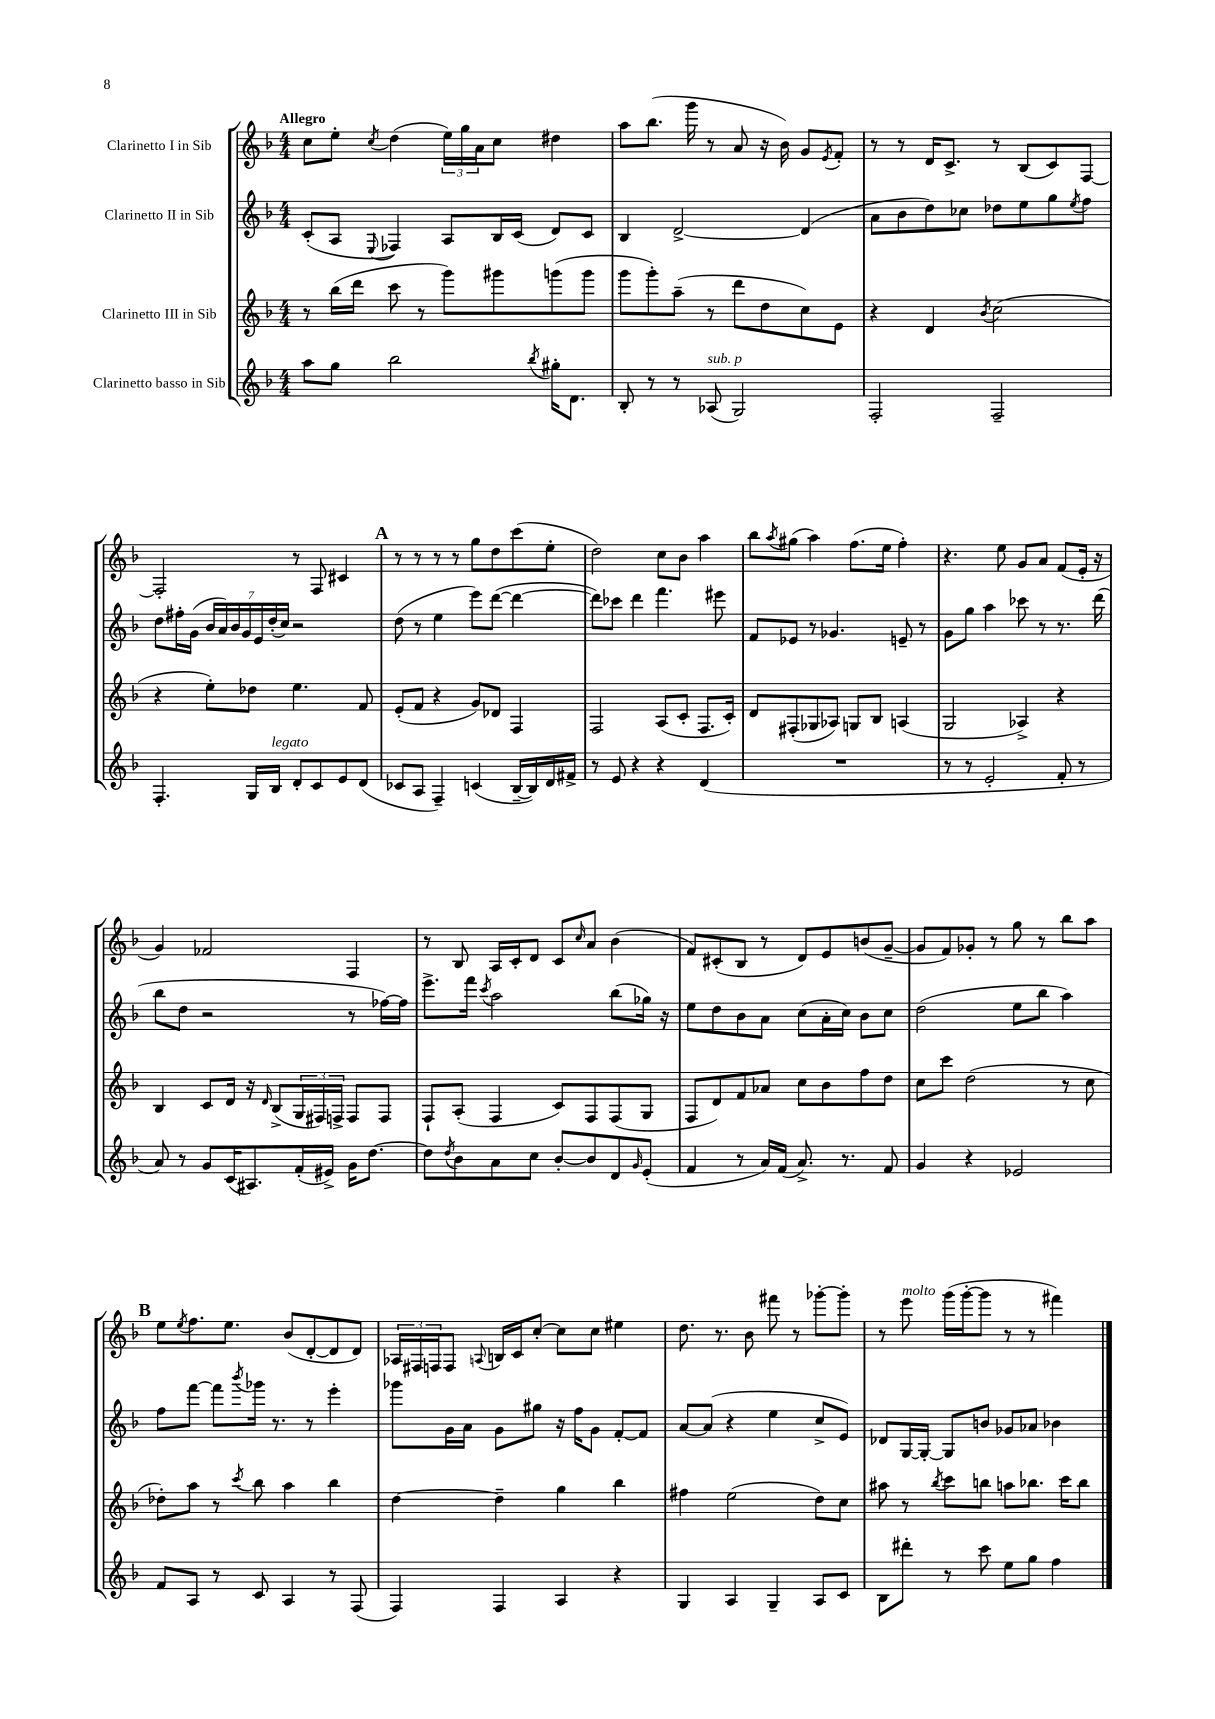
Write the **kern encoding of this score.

**kern	**kern	**kern	**kern
*staff4	*staff3	*staff2	*staff1
*clefG2	*clefG2	*clefG2	*clefG2
*k[b-]	*k[b-]	*k[b-]	*k[b-]
*M4/4	*M4/4	*M4/4	*M4/4
8aa	8r	(8c'	8cc
8gg	(16bb-	8A	8ee'
.	16ddd	.	.
.	.	8qqE	8qcc
2bb-	8ccc	4F-)	(4dd
.	8r	.	.
.	8ggg)	8A	24ee)
.	.	.	24gg
.	.	.	24a
.	8ggg#	16B-	8cc
.	.	(16c	.
8qbb-	.	.	.
16gg#'	(8ggg	8d)	4dd#
8.d	.	.	.
.	8ggg	8c	.
=	=	=	=
8B-'	8ggg	4B-	8aa
8r	8ggg')	.	(8.bb-
8r	(8aa~	[2d^	.
.	.	.	16ggg
(8A-	8r	.	8r
2G)	8ddd	.	8a
.	8dd	.	16r
.	.	.	16b-)
.	8cc)	(4d]	8g
.	.	.	8qe
.	8e	.	8f'
=	=	=	=
2F'	4r	8a	8r
.	.	8b-	8r
.	4d	8dd)	16d
.	.	.	8.c^
.	.	8cc-	.
.	8qb-	.	.
2F~	(2cc	8dd-	8r
.	.	8ee	(8B-
.	.	8gg	8c)
.	.	8qee	.
.	.	8ff	[8F
=	=	=	=
4.F'	4r	8dd	2F']
.	.	16ff#'	.
.	.	(16g	.
.	8ee')	28b-	.
.	.	28a)	.
.	.	28b-	.
.	.	28g	.
16G	8dd-	.	.
.	.	28e	.
.	.	(28dd'	.
16B-	.	.	.
.	.	28cc)	.
8d'	4.ee	2r	8r
8c	.	.	8F
8e	.	.	4c#
(8d	8f	.	.
=	=	=	=
8c-	(8e'	(8dd	8r
8A	8f	8r	8r
4F~)	4r	4ee	8r
.	.	.	8r
(4c	8g)	8eee)	8gg
.	8d-	([8ddd	8dd
[16B-~	4F	4ddd_	(8ccc
16B-])	.	.	.
16d	.	.	8ee'
16f#^	.	.	.
=	=	=	=
8r	2F	8ddd])	2dd)
8e	.	8ccc-	.
4r	.	4ddd	.
4r	(8A	4.fff	8cc
.	8c'	.	8b-
(4d	8.F	.	4aa
.	.	8eee#	.
.	16c')	.	.
=	=	=	=
1r	8d	8f	8bb-
.	.	.	8qaa
.	(8F#'	8e-	(8gg#
.	8G-	8r	4aa)
.	8A-)	4.g-	.
.	8G	.	(8.ff
.	8B-	.	.
.	.	.	16ee
.	(4A	8e~	4ff')
.	.	8r	.
=	=	=	=
8r	2G	8g	4.r
8r	.	8gg	.
2e'	.	4aa	.
.	.	.	8ee
.	4A-^)	8ccc-	8g
.	.	8r	8a
8f'	4r	8.r	(8f
8r	.	.	16e'
.	.	(16ddd	16r
=	=	=	=
8a)	4B-	8bb-	4g)
8r	.	8dd	.
8g	8c	2r	2f-
(16c	16d	.	.
8.A#)	16r	.	.
.	16qqd	.	.
.	(8B-^	.	.
(16f'	24G	.	.
.	24F#)	.	.
16e#^)	.	.	.
.	24F^	.	.
16g	8F	8r	4F
[8.dd	.	.	.
.	8F	[16ff-)	.
.	.	16ff-]	.
=	=	=	=
8dd]	8F`	8.eee^	8r
8qdd	.	.	.
8b-	(8A'	.	8B-
.	.	16fff	.
.	.	8qccc	.
8a	4F	2aa	16A
.	.	.	16c'
8cc	.	.	8d
[8b-'	8c)	.	8c
.	.	.	16qqcc
8b-]	8F	.	8a
8d	(8F	(8bb-	(4b-
16qqg	.	.	.
(8e'	8G	16gg-)	.
.	.	16r	.
=	=	=	=
4f	8F	8ee	8f)
.	8d)	8dd	(8c#'
8r	8f	8b-	8B-
16a)	8a-	8a	8r
(16f	.	.	.
8.a^)	8cc	(8cc	8d)
.	8b-	16a'	8e
8.r	.	16cc)	.
.	8ff	8b-	(8b
8f	8dd	8cc	[8g~
=	=	=	=
4g	8cc	(2dd	8g]
.	8ccc	.	8f)
4r	(2dd	.	8g-'
.	.	.	8r
2e-	.	8ee	8gg
.	.	8bb-	8r
.	8r	4aa)	8bb-
.	8cc	.	8aa
=	=	=	=
8f	8dd-')	8ff	8ee
.	.	.	8qee
8A	8aa	[8fff	8.ff
8r	8r	8fff]	.
.	.	.	8.ee
.	8qccc	8qbbb-	.
8c	8bb-	16ggg-	.
.	.	8.r	.
4A	4aa	.	(8b-
.	.	8r	[8d'
8r	4bb-	4eee'	8d]
(8F	.	.	8d)
=	=	=	=
4F)	[4dd	8ggg-	24A-
.	.	.	24F#
.	.	.	24F
.	.	16g	8F
.	.	16a	.
.	.	.	8qqA
4F	4dd~]	8g	16B
.	.	.	16c
.	.	8gg#	[8cc'
4A	4gg	16r	8cc]
.	.	16ff	.
.	.	8g	8cc
4r	4bb-	[8f'	4ee#
.	.	8f]	.
=	=	=	=
4G	4ff#	[8a	8.dd
.	.	(8a]	.
.	.	.	8.r
4A	(2ee	4r	.
.	.	.	8b-
4G~	.	4ee	8fff#
.	.	.	8r
8A	8dd)	8cc^	[8ggg-'
8c	8cc	8e)	8ggg-']
=	=	=	=
8B-	8aa#	8d-	8r
8ddd#'	8r	[16G	8eee
.	.	16G'_	.
.	8qbb-	.	.
8r	8ccc	8G]	(16ggg
.	.	.	[16ggg'
8ccc	8bb	8b	8ggg]
8ee	8aa	8g-	8r
8gg	8.bb-	8a-	8r
4ff	.	4b-	4fff#)
.	16ccc	.	.
.	8bb-	.	.
==	==	==	==
*-	*-	*-	*-
